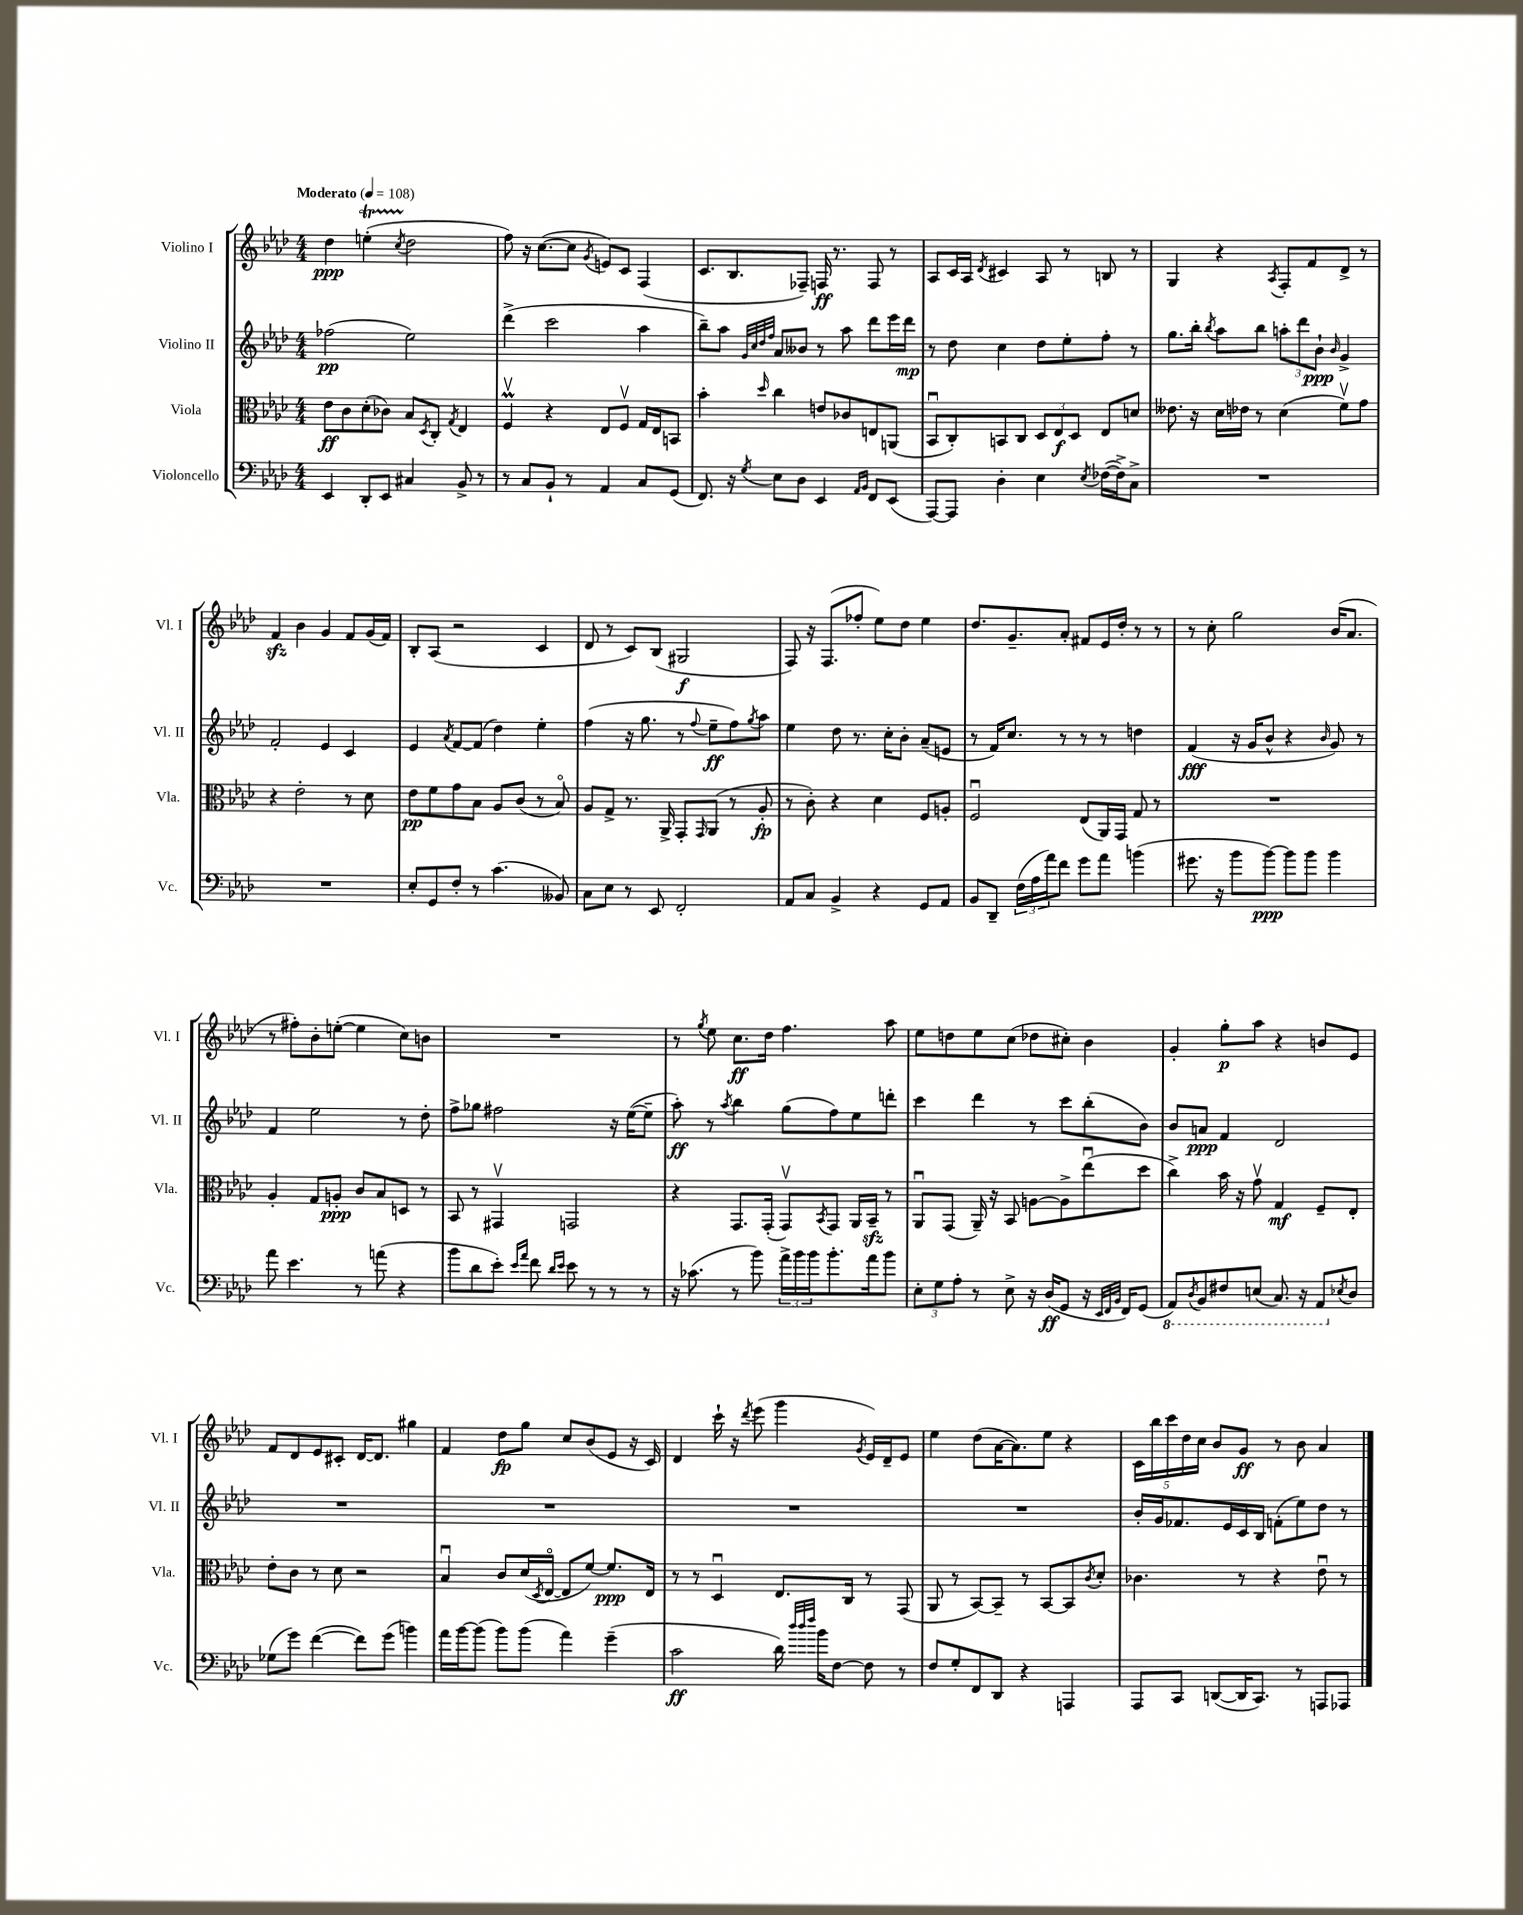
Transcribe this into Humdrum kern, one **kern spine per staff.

**kern	**dynam	**kern	**dynam	**kern	**dynam	**kern	**dynam
*part4	*part4	*part3	*part3	*part2	*part2	*part1	*part1
*staff4	*staff4	*staff3	*staff3	*staff2	*staff2	*staff1	*staff1
*I"Violoncello	*	*I"Viola	*	*I"Violino II	*	*I"Violino I	*
*I'Vc.	*	*I'Vla.	*	*I'Vl. II	*	*I'Vl. I	*
*clefF4	*	*clefC3	*	*clefG2	*	*clefG2	*
*k[b-e-a-d-]	*	*k[b-e-a-d-]	*	*k[b-e-a-d-]	*	*k[b-e-a-d-]	*
*M4/4	*	*M4/4	*	*M4/4	*	*M4/4	*
*MM108	*	*MM108	*	*MM108	*	*MM108	*
=1	=1	=1	=1	=1	=1	=1	=1
!	!	!	!	!	!	!LO:TX:a:B:t=Moderato	!
4EE-/	.	8e-\L	ff	(2ff-X\	pp	4dd-\	ppp
.	.	8c\	.	.	.	.	.
8DD-'/L	.	(8d-'\	.	.	.	(4eent'\	.
8EE-/J	.	8c-X\J)	.	.	.	.	.
.	.	.	.	.	.	8qcc/	.
4C#X/	.	8B-/L	.	2ee-\)	.	2dd-\	.
.	.	8qD-/	.	.	.	.	.
.	.	8C'/J	.	.	.	.	.
.	.	8qG/	.	.	.	.	.
8BB-^/	.	4E-/	.	.	.	.	.
8r	.	.	.	.	.	.	.
=2	=2	=2	=2	=2	=2	=2	=2
8r	.	4FMv/	.	(4ddd-^\	.	8ff\)	.
8C/L	.	.	.	.	.	16r	.
.	.	.	.	.	.	([8.cc\L	.
8BB-`/J	.	4r	.	2ccc\	.	.	.
8r	.	.	.	.	.	8cc\J]	.
.	.	.	.	.	.	8qg/	.
4AA-/	.	8E-/L	.	.	.	8en/L)	.
.	.	8Fv/J	.	.	.	8c/J	.
8C/L	.	16G/LL	.	4aa-\	.	(4F/	.
.	.	16E-/J	.	.	.	.	.
(8GG/J	.	8BBn/J	.	.	.	.	.
=3	=3	=3	=3	=3	=3	=3	=3
8.FF/)	.	4b-'\	.	8bb-~\L)	.	8.c/L	.
.	.	.	.	8aa-\J	.	.	.
16r	.	.	.	.	.	8.B-/	.
.	.	.	.	32qqg/LLL	.	.	.
.	.	.	.	32qqcc/	.	.	.
.	.	.	.	32qqdd-/	.	.	.
8qG/	.	16qqdd-/	.	32qqff/JJJ	.	.	.
8E-\L	.	4cc\	.	8a-/L	.	.	.
8D-\J	.	.	.	8b--X/J	.	8F-X~/J)	.
4EE-/	.	8en/L	.	8r	.	16Fn/	ff
.	.	.	.	.	.	8.r	.
.	.	8c-X/	.	8aa-\	.	.	.
16qqAA-/LL	.	.	.	.	.	.	.
16qqBB-/JJ	.	.	.	.	.	.	.
8FF/L	.	8En/	.	8ddd-\L	.	8F/	.
(8EE-/J	.	(8AAn/J	.	16eee-\L	.	8r	.
.	.	.	.	16ddd-\JJ	mp	.	.
=4	=4	=4	=4	=4	=4	=4	=4
[8AAA-/L)	.	8BB-u/L	.	8r	.	8A-/L	.
8AAA-/J]	.	8C'/)	.	8dd-\	.	16c/L	.
.	.	.	.	.	.	16A-/JJ	.
.	.	.	.	.	.	8qd-/	.
4D-'\	.	8BBn/	.	4cc\	.	4c#X/	.
.	.	8C/J	.	.	.	.	.
4E-\	.	12D-/L	.	8dd-\L	.	8A-/	.
.	.	12E-/	f	.	.	.	.
.	.	.	.	8ee-'\	.	8r	.
.	.	12D-/J	.	.	.	.	.
8qE-/	.	.	.	.	.	.	.
([16F-X\LL	.	8E-/L	.	8ff'\J	.	8Bn/	.
16F-^\J])	.	.	.	.	.	.	.
8C^\J	.	8dn/J	.	8r	.	8r	.
=5	=5	=5	=5	=5	=5	=5	=5
1r	.	8.e--X\	.	8.gg\L	.	4G/	.
.	.	16r	.	16bb-'\Jk	.	.	.
.	.	.	.	8qbb-/	.	.	.
.	.	16d-\LL	.	8aa-\L	.	4r	.
.	.	16e-X\JJ	.	.	.	.	.
.	.	8r	.	8bb-\J	.	.	.
.	.	.	.	.	.	8qA-/	.
.	.	(4d-\	.	12aan'\L	.	8F'/L	.
.	.	.	.	12ddd-\	.	.	.
.	.	.	.	.	.	8f/	.
.	.	.	.	12b-`\J	ppp	.	.
.	.	.	.	16qqb-/	.	.	.
.	.	8fv\L)	.	4g^/	.	8d-^/J	.
.	.	8g\J	.	.	.	8r	.
!!LO:LB:g=z
=6	=6	=6	=6	=6	=6	=6	=6
1r	.	4r	.	2f'/	.	4fzz/	.
.	.	2e-'\	.	.	.	4b-\	.
.	.	.	.	4e-/	.	4g/	.
.	.	8r	.	4c/	.	8f/L	.
.	.	8d-\	.	.	.	(16g/L	.
.	.	.	.	.	.	16f/JJ)	.
=7	=7	=7	=7	=7	=7	=7	=7
8E-'/L	.	8e-\L	pp	4e-/	.	8B-'/L	.
8GG/	.	8f\	.	.	.	(8A-/J	.
.	.	.	.	8qa-/	.	.	.
8F'/J	.	8g\	.	[8f/L	.	2r	.
8r	.	8B-\J	.	(8f/J]	.	.	.
(4.c\	.	8A-/L	.	4dd-\)	.	.	.
.	.	(8c/J	.	.	.	.	.
.	.	8r	.	4ee-'\	.	4c/	.
8BB--X/)	.	8B-/)	.	.	.	.	.
=8	=8	=8	=8	=8	=8	=8	=8
8C\L	.	8A-/L	.	(4ff\	.	8d-/	.
8E-\J	.	8G^/J	.	.	.	8r	.
8r	.	8.r	.	16r	.	8c/L)	.
.	.	.	.	8.gg\	.	.	.
8EE-/	.	.	.	.	.	(8B-/J	.
.	.	16AA-^/	.	.	.	.	.
2FF'/	.	8GG'/L	.	8r	.	2G#X/	f
.	.	16qqGG/	.	8qqff/	.	.	.
.	.	(8AA-/J	.	8ee-~\L	ff	.	.
.	.	8r	.	8ff\)	.	.	.
.	.	.	.	8qgg/	.	.	.
.	.	8A-'/	fp	8aa-\J	.	.	.
=9	=9	=9	=9	=9	=9	=9	=9
8AA-/L	.	8r	.	4ee-\	.	8F/)	.
8C/J	.	8c'\)	.	.	.	16r	.
.	.	.	.	.	.	(8.F/L	.
4BB-^/	.	4r	.	8dd-\	.	.	.
.	.	.	.	8.r	.	8ff-X'/J	.
4r	.	4d-\	.	.	.	8ee-\L)	.
.	.	.	.	16cc'\KL	.	.	.
.	.	.	.	8b-'\J	.	8dd-\J	.
8GG/L	.	8F/L	.	(8a-~/L	.	4ee-\	.
8AA-/J	.	8An'/J	.	8en/J	.	.	.
=10	=10	=10	=10	=10	=10	=10	=10
8BB-/L	.	2Fu/	.	8r	.	8.dd-/L	.
8DD-~/J	.	.	.	16f/KL)	.	.	.
.	.	.	.	8.cc/J	.	8.g~/	.
(24F\LL	.	.	.	.	.	.	.
24A-\	.	.	.	.	.	.	.
24a-\J)	.	.	.	.	.	.	.
8f\J	.	.	.	8r	.	8a-'/J	.
8g\L	.	(8E-/L	.	8r	.	8f#X/L	.
8a-\J	.	16AA-/L)	.	8r	.	16e-/L	.
.	.	16GG/JJ	.	.	.	16dd-'/JJ	.
(4bn\	.	8G/	.	4ddn\	.	8r	.
.	.	8r	.	.	.	8r	.
=11	=11	=11	=11	=11	=11	=11	=11
8.g#X\	.	1r	.	(4f/	fff	8r	.
.	.	.	.	.	.	8cc'\	.
16r	.	.	.	.	.	.	.
8b-\L	.	.	.	16r	.	2gg\	.
.	.	.	.	16g/KL	.	.	.
[8b-\J)	ppp	.	.	8b-^^/J	.	.	.
8b-\L]	.	.	.	4r	.	.	.
8b-\J	.	.	.	.	.	.	.
.	.	.	.	16qqb-/	.	.	.
4b-\	.	.	.	8g/)	.	(16b-/KL	.
.	.	.	.	.	.	8.a-/J	.
.	.	.	.	8r	.	.	.
!!LO:LB:g=z
=12	=12	=12	=12	=12	=12	=12	=12
8a-\	.	4A-'/	.	4f/	.	8r	.
4.e-\	.	.	.	.	.	8ff#X'\L)	.
.	.	8G/L	.	2ee-\	.	8b-'\	.
.	.	8An'/J	ppp	.	.	([8een'\J	.
8r	.	8c/L	.	.	.	4ee\]	.
(8an\	.	8B-/	.	.	.	.	.
4r	.	8Dn/J	.	8r	.	8cc\L)	.
.	.	8r	.	8dd-'\	.	8bn\J	.
=13	=13	=13	=13	=13	=13	=13	=13
8b-\L	.	8BB-/	.	8ff^\L	.	1r	.
8d-\	.	8r	.	8gg-X\J	.	.	.
8e-'\J)	.	4GG#Xv/	.	2ff#X\	.	.	.
16qqe-/LL	.	.	.	.	.	.	.
16qqa-/JJ	.	.	.	.	.	.	.
8f\	.	.	.	.	.	.	.
16qqd-/LL	.	.	.	.	.	.	.
16qqe-/JJ	.	.	.	.	.	.	.
8e-\	.	2GGn/	.	.	.	.	.
8r	.	.	.	.	.	.	.
8r	.	.	.	16r	.	.	.
.	.	.	.	([16ee-\KL	.	.	.
8r	.	.	.	8ee-~\J]	.	.	.
=14	=14	=14	=14	=14	=14	=14	=14
16r	.	4r	.	8aa-'\)	ff	8r	.
(8.c-X\	.	.	.	.	.	.	.
.	.	.	.	.	.	8qgg/	.
.	.	.	.	8r	.	8ee-\	.
.	.	.	.	8qaa-/	.	.	.
8r	.	8.GG/L	.	4bb-\	.	8.cc\L	ff
8b-\)	.	.	.	.	.	.	.
.	.	(16GG'/Jk	.	.	.	16dd-\Jk	.
24a-^\LL	.	8GGv/L)	.	(8gg\L	.	4.ff\	.
24b-\	.	.	.	.	.	.	.
24b-\J	.	.	.	.	.	.	.
.	.	8qBB-/	.	.	.	.	.
8.b-'\	.	8GG/J	.	8ff\)	.	.	.
.	.	16AA-/LL	.	8ee-\	.	.	.
16a-\k	.	16BB-zz~/JJ	.	.	.	.	.
8b-\J	.	8r	.	8dddn'\J	.	8aa-\	.
=15	=15	=15	=15	=15	=15	=15	=15
12E-'\L	.	8AA-u/L	.	4ccc\	.	8ee-\L	.
12G\	.	.	.	.	.	.	.
.	.	(8GG/J	.	.	.	8ddn\	.
12A-'\J	.	.	.	.	.	.	.
8r	.	16AA-~/)	.	4ddd-\	.	8ee-\	.
.	.	16r	.	.	.	.	.
8E-^\	.	8BB-/	.	.	.	(8cc\J	.
16r	.	[8An\L	.	8r	.	8dd-X\L	.
(16D-/KL	ff	.	.	.	.	.	.
8GG/J	.	8A^\]	.	8ccc\L	.	8cc#X'\J)	.
16r	.	(8ee-u\	.	(8bb-'\	.	4b-\	.
32qqEE-/LLL	.	.	.	.	.	.	.
32qqFF/	.	.	.	.	.	.	.
32qqBB-/JJJ	.	.	.	.	.	.	.
16FF/KL)	.	.	.	.	.	.	.
(8GG/J	.	8dd-\J	.	8b-\J)	.	.	.
=16	=16	=16	=16	=16	=16	=16	=16
*8ba	*	*	*	*	*	*	*
8AAA-/L)	.	4cc^\)	.	8b-/L	.	4g'/	.
8qDD-/	.	.	.	.	.	.	.
8BBB-/	.	.	.	8an/J	ppp	.	.
8FF#X/	.	16b-\	.	4f/	.	8gg'\L	p
.	.	16r	.	.	.	.	.
(8EEn/J	.	8gv\	.	.	.	8aa-\J	.
8.CC/)	.	4G/	mf	2d-/	.	4r	.
16r	.	.	.	.	.	.	.
8AAA-/L	.	8F~/L	.	.	.	8bn/L	.
*X8ba	*	*	*	*	*	*	*
8qE-X/	.	.	.	.	.	.	.
8D-/J	.	8E-'/J	.	.	.	8e-/J	.
!!LO:LB:g=z
=17	=17	=17	=17	=17	=17	=17	=17
(8G-X\L	.	8e-'\L	.	1r	.	8f/L	.
8g\J)	.	8c\J	.	.	.	8d-/	.
([4f\	.	8r	.	.	.	8e-/	.
.	.	8d-\	.	.	.	8c#X'/J	.
8f\L])	.	2r	.	.	.	[16d-/KL	.
.	.	.	.	.	.	8.d-/J]	.
(8g\J	.	.	.	.	.	.	.
4bn\)	.	.	.	.	.	4gg#X\	.
=18	=18	=18	=18	=18	=18	=18	=18
16a-\LL	.	4B-u/	.	1r	.	4f/	.
[16b-\J	.	.	.	.	.	.	.
(8b-\J]	.	.	.	.	.	.	.
8b-\L)	.	8c/L	.	.	.	8dd-\L	fp
(8b-\J	.	(16d-/L	.	.	.	8gg\J	.
.	.	8qD-/	.	.	.	.	.
.	.	[16E-/JJ	.	.	.	.	.
4a-\)	.	8E-/L]	.	.	.	8cc/L	.
.	.	[8f/J)	.	.	.	(8b-/	.
(4g~\	.	8.f/L]	ppp	.	.	8e-/J	.
.	.	.	.	.	.	16r	.
.	.	16E-/Jk	.	.	.	16c/)	.
=19	=19	=19	=19	=19	=19	=19	=19
2c\	ff	8r	.	1r	.	4d-/	.
.	.	8r	.	.	.	.	.
.	.	4D-u/	.	.	.	16ccc`\	.
.	.	.	.	.	.	16r	.
.	.	.	.	.	.	8qddd-/	.
.	.	.	.	.	.	(8eee-\	.
16d-\)	.	8.E-/L	.	.	.	4ggg\	.
32qqdd-/LLL	.	.	.	.	.	.	.
32qqdd-/	.	.	.	.	.	.	.
32qqff/JJJ	.	.	.	.	.	.	.
16b-\KL	.	.	.	.	.	.	.
[8F\J	.	.	.	.	.	.	.
.	.	16C/Jk	.	.	.	.	.
.	.	.	.	.	.	8qg/	.
8F\]	.	8r	.	.	.	16e-/LL)	.
.	.	.	.	.	.	16d-~/J	.
8r	.	(8GG/	.	.	.	8e-/J	.
=20	=20	=20	=20	=20	=20	=20	=20
8F/L	.	8AA-/	.	1r	.	4ee-\	.
8G'/	.	8r	.	.	.	.	.
8FF/	.	[8BB-/L)	.	.	.	(8dd-\L	.
8DD-/J	.	8BB-~/J]	.	.	.	[16a-\K	.
.	.	.	.	.	.	8.a-\])	.
4r	.	8r	.	.	.	.	.
.	.	[8BB-/L	.	.	.	8ee-\J	.
4AAAn/	.	8BB-/]	.	.	.	4r	.
.	.	8qc/	.	.	.	.	.
.	.	8d-'/J	.	.	.	.	.
=21	=21	=21	=21	=21	=21	=21	=21
8AAA-/L	.	4.c-X\	.	16b-'/LL	.	20c\LL	.
.	.	.	.	.	.	20bb-\	.
.	.	.	.	16g/J	.	.	.
.	.	.	.	.	.	20ccc\	.
8CC/J	.	.	.	8.f-X/	.	.	.
.	.	.	.	.	.	20dd-\	.
.	.	.	.	.	.	20cc\JJ	.
([8DDn/L	.	.	.	.	.	8b-/L	.
.	.	.	.	16e-/L	.	.	.
16DD/K]	.	8r	.	16c/	.	8g/J	ff
8.CC/J)	.	.	.	16B-/JJ	.	.	.
.	.	4r	.	(8fn'\L	.	8r	.
8r	.	.	.	8ee-\)	.	8b-\	.
8AAAn/L	.	8e-u\	.	8dd-\J	.	4a-/	.
8AAA-X/J	.	8r	.	8r	.	.	.
==	==	==	==	==	==	==	==
*-	*-	*-	*-	*-	*-	*-	*-
